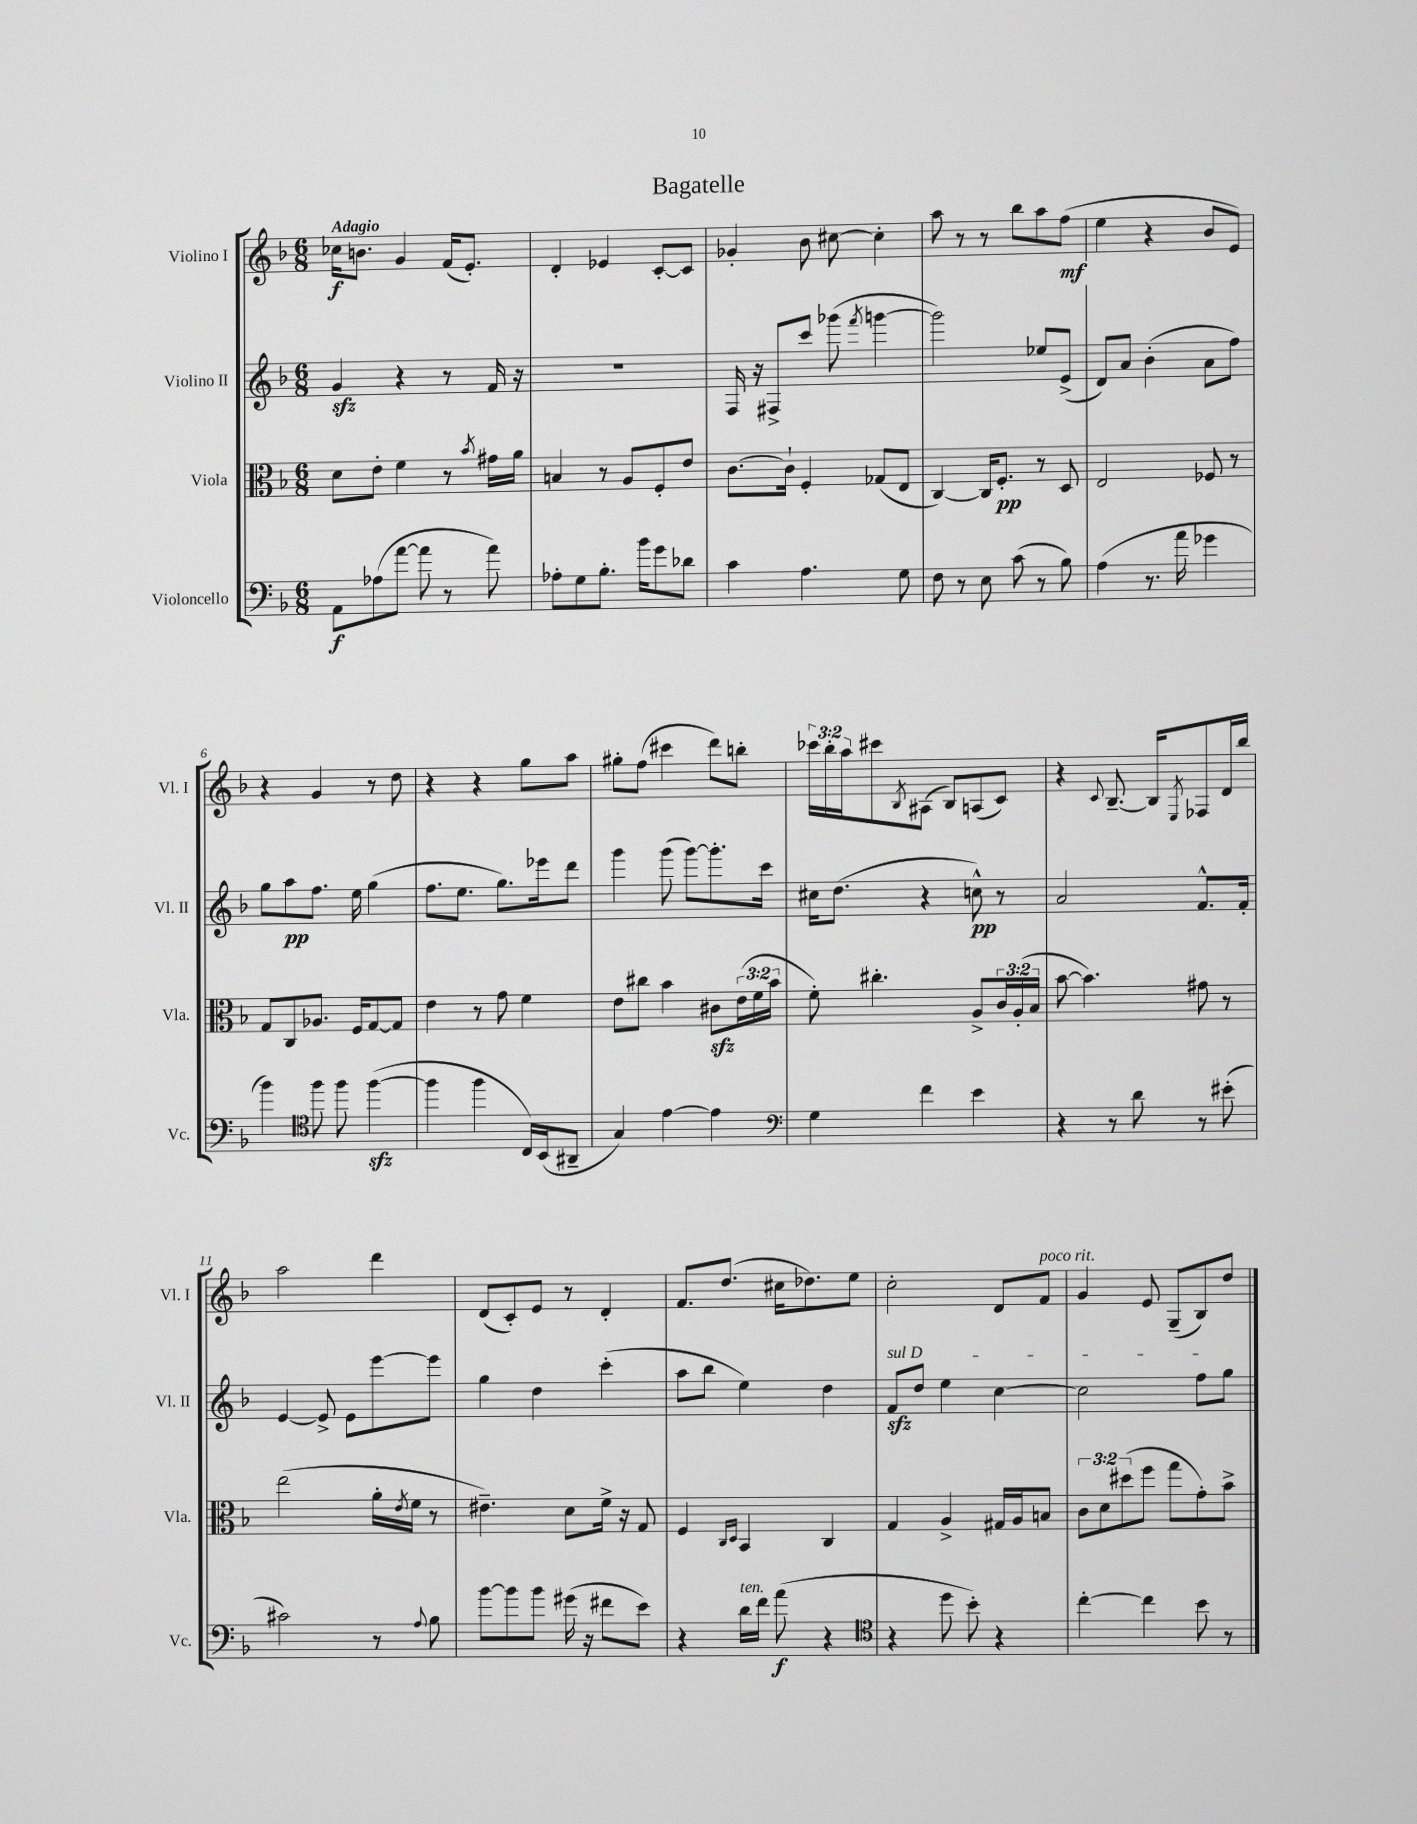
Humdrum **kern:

**kern	**dynam	**kern	**dynam	**kern	**dynam	**kern	**dynam
*part4	*part4	*part3	*part3	*part2	*part2	*part1	*part1
*staff4	*staff4	*staff3	*staff3	*staff2	*staff2	*staff1	*staff1
*I"Violoncello	*	*I"Viola	*	*I"Violino II	*	*I"Violino I	*
*I'Vc.	*	*I'Vla.	*	*I'Vl. II	*	*I'Vl. I	*
*clefF4	*	*clefC3	*	*clefG2	*	*clefG2	*
*k[b-]	*	*k[b-]	*	*k[b-]	*	*k[b-]	*
*M6/8	*	*M6/8	*	*M6/8	*	*M6/8	*
=1	=1	=1	=1	=1	=1	=1	=1
!	!	!	!	!	!	!LO:TX:a:B:t=Adagio	!
8AA\L	f	8d\L	.	4gzz/	.	16cc-X\KL	f
.	.	.	.	.	.	8.bn\J	.
(8A-X\	.	8e'\J	.	.	.	.	.
[8a\J	.	4f\	.	4r	.	4g/	.
8a\]	.	.	.	.	.	.	.
8r	.	8r	.	8r	.	(16f/KL	.
.	.	.	.	.	.	8.e'/J)	.
.	.	8qb-/	.	.	.	.	.
8a\)	.	16g#X\LL	.	16f/	.	.	.
.	.	16a\JJ	.	16r	.	.	.
=2	=2	=2	=2	=2	=2	=2	=2
8A-X'\L	.	4Bn/	.	2.r	.	4d'/	.
8G\	.	.	.	.	.	.	.
8.B-'\J	.	8r	.	.	.	4e-X/	.
.	.	8A/L	.	.	.	.	.
16b-\KL	.	.	.	.	.	.	.
8g\	.	8F'/	.	.	.	[8c'/L	.
8d-X\J	.	8e/J	.	.	.	8c/J]	.
=3	=3	=3	=3	=3	=3	=3	=3
4c\	.	[8.c\L	.	16F/	.	4g-X'/	.
.	.	.	.	16r	.	.	.
.	.	.	.	8F#X^/L	.	.	.
.	.	16c`\Jk]	.	.	.	.	.
4.A\	.	4F'/	.	8ccc/J	.	8b-\	.
.	.	.	.	(8ggg-X\	.	[8cc#X\	.
.	.	.	.	8qfff/	.	.	.
.	.	(8G-X/L	.	[4gggn\	.	4cc#'\]	.
8G\	.	8E/J	.	.	.	.	.
=4	=4	=4	=4	=4	=4	=4	=4
8F\	.	[4C/)	.	2ggg\])	.	8aa\	.
8r	.	.	.	.	.	8r	.
8E\	.	16C/KL]	.	.	.	8r	.
.	.	8.F'/J	pp	.	.	.	.
(8c\	.	.	.	.	.	8bb-\L	.
8r	.	8r	.	8ee-X/L	.	8aa\	.
8B-\)	.	8D/	.	(8e^/J	.	(8ff\J	mf
=5	=5	=5	=5	=5	=5	=5	=5
(4A\	.	2E/	.	8d/L)	.	4ee\	.
.	.	.	.	8a/J	.	.	.
8.r	.	.	.	(4b-'\	.	4r	.
16a\	.	.	.	.	.	.	.
4g-X\	.	8F-X/	.	8a\L	.	8b-/L	.
.	.	8r	.	8ff\J)	.	8e/J)	.
!!LO:LB:g=z
=6	=6	=6	=6	=6	=6	=6	=6
4b-\)	.	8G/L	.	8gg\L	.	4r	.
.	.	8C/	.	8aa\	pp	.	.
*clefC4	*	*	*	*	*	*	*
8ff\	.	8.A-X/J	.	8.ff\J	.	4g/	.
8ff\	.	.	.	.	.	.	.
.	.	16F/KL	.	16ee\	.	.	.
([4ffzz\	.	[8G/	.	(4gg\	.	8r	.
.	.	8G/J]	.	.	.	8dd\	.
=7	=7	=7	=7	=7	=7	=7	=7
4ff\]	.	4e\	.	8.ff\L	.	4r	.
.	.	.	.	8.ee\J	.	.	.
4ff\	.	8r	.	.	.	4r	.
.	.	8g\	.	8.gg\L)	.	.	.
16C/LL)	.	4f\	.	.	.	8gg\L	.
(16BB-/J	.	.	.	16eee-X\k	.	.	.
8AA#X~/J	.	.	.	8ddd\J	.	8aa\J	.
=8	=8	=8	=8	=8	=8	=8	=8
4G/)	.	8e\L	.	4ggg\	.	8gg#X'\L	.
.	.	8cc#X\J	.	.	.	(8ff\J	.
[4e\	.	4b-\	.	(8ggg\	.	4ccc#X\	.
.	.	.	.	[8ggg\L)	.	.	.
4e\]	.	8c#Xzz\L	.	8.ggg'\]	.	8ddd\L)	.
.	.	(24e\L	.	.	.	8bbn'\J	.
.	.	24f\	.	.	.	.	.
.	.	.	.	16ccc\Jk	.	.	.
.	.	24b-\JJ	.	.	.	.	.
=9	=9	=9	=9	=9	=9	=9	=9
*clefF4	*	*	*	*	*	*	*
4G\	.	8f'\)	.	16cc#X\KL	.	24ccc-X\LL	.
.	.	.	.	.	.	24bb-'\	.
.	.	.	.	(8.dd\J	.	.	.
.	.	.	.	.	.	24aa\J	.
.	.	4.cc#X'\	.	.	.	8ccc#X\	.
.	.	.	.	.	.	8qB-/	.
4f\	.	.	.	4r	.	(8A#X\J	.
.	.	.	.	.	.	8B-/L)	.
4e\	.	8A^/L	.	8ccn^^\)	pp	(8An/	.
.	.	24c/L	.	8r	.	8c/J)	.
.	.	(24A'/	.	.	.	.	.
.	.	24B-/JJ	.	.	.	.	.
=10	=10	=10	=10	=10	=10	=10	=10
4r	.	[8b-\	.	2a/	.	4r	.
.	.	4.b-\])	.	.	.	.	.
.	.	.	.	.	.	8qqc/	.
8r	.	.	.	.	.	[8.B-~/	.
8d\	.	.	.	.	.	.	.
.	.	.	.	.	.	16B-/KL]	.
.	.	.	.	.	.	8qE/	.
8r	.	8g#X\	.	8.f^^/L	.	8F-X/	.
(8e#X'\	.	8r	.	.	.	16d/L	.
.	.	.	.	16f'/Jk	.	16bb-/JJ	.
!!LO:LB:g=z
=11	=11	=11	=11	=11	=11	=11	=11
2c#X\)	.	(2ee\	.	[4e/	.	2aa\	.
.	.	.	.	8e^/]	.	.	.
.	.	.	.	8e\L	.	.	.
8r	.	16a'\LL	.	[8eee\	.	4ddd\	.
.	.	8qe/	.	.	.	.	.
.	.	16f\JJ	.	.	.	.	.
8qqA/	.	.	.	.	.	.	.
8B-\	.	8r	.	8eee\J]	.	.	.
=12	=12	=12	=12	=12	=12	=12	=12
[8b-\L	.	4.e#X~\)	.	4gg\	.	(8d/L	.
8b-\]	.	.	.	.	.	8c'/)	.
8b-\J	.	.	.	4dd\	.	8e/J	.
(16g#X\	.	8d\L	.	.	.	8r	.
16r	.	.	.	.	.	.	.
8f#X\L	.	16f^\Jk	.	(4ccc'\	.	4d'/	.
.	.	16r	.	.	.	.	.
8e\J)	.	8G/	.	.	.	.	.
=13	=13	=13	=13	=13	=13	=13	=13
4r	.	4F/	.	8aa\L	.	8.f/L	.
.	.	.	.	8bb-\J	.	.	.
.	.	.	.	.	.	(8.dd/J	.
.	.	16qqC/LL	.	.	.	.	.
.	.	16qqD/JJ	.	.	.	.	.
!LO:TX:a:i:t=ten.	!	!	!	!	!	!	!
16d\LL	.	4BB-/	.	4ee\)	.	.	.
16f\JJ	.	.	.	.	.	.	.
(8a\	f	.	.	.	.	16cc#X\KL	.
.	.	.	.	.	.	8.dd-X\)	.
4r	.	4C/	.	4dd\	.	.	.
.	.	.	.	.	.	8ee\J	.
=14	=14	=14	=14	=14	=14	=14	=14
*clefC4	*	*	*	*	*	*	*
!	!	!	!	!LO:TX:a:i:t=sul D	!	!	!
4r	.	4G/	.	8fzz/L	.	2cc'\	.
.	.	.	.	8dd/J	.	.	.
8dd\	.	4A^/	.	4ee\	.	.	.
8b-'\)	.	.	.	.	.	.	.
4r	.	16G#X/LL	.	[4cc\	.	8d/L	.
.	.	16A/J	.	.	.	.	.
!	!	!	!	!	!	!LO:TX:a:i:t=poco rit.	!
.	.	8Bn/J	.	.	.	8f/J	.
=15	=15	=15	=15	=15	=15	=15	=15
[4cc'\	.	12c\L	.	2cc\]	.	4g/	.
.	.	12d\	.	.	.	.	.
.	.	(12dd#X\	.	.	.	.	.
4cc\]	.	8ff\J	.	.	.	8e/	.
.	.	8gg\L	.	.	.	(8G~/L	.
8b-\	.	8g'\)	.	8ff\L	.	8B-/)	.
8r	.	8b-^\J	.	8gg\J	.	8dd/J	.
==	==	==	==	==	==	==	==
*-	*-	*-	*-	*-	*-	*-	*-
